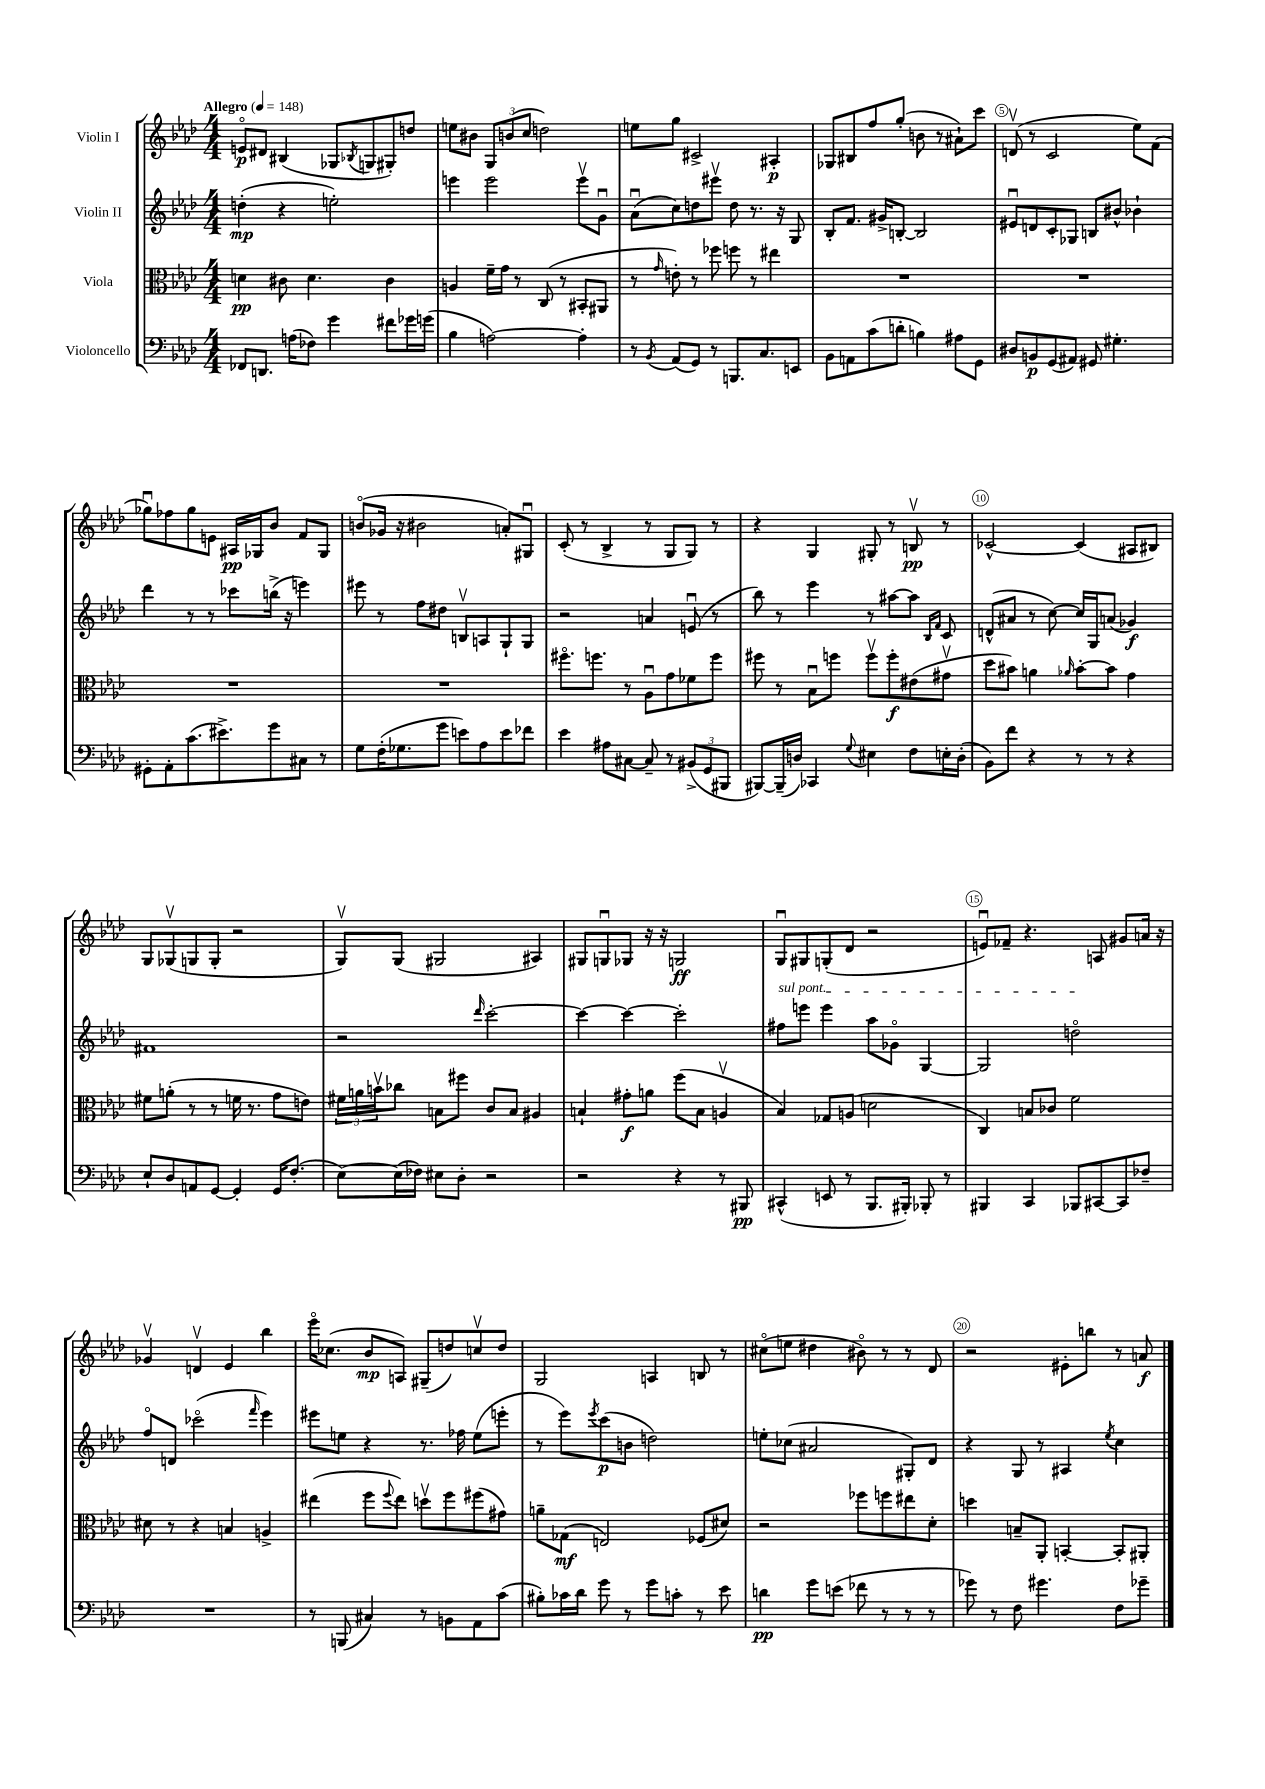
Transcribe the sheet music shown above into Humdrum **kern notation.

**kern	**kern	**kern	**kern
*staff4	*staff3	*staff2	*staff1
*clefF4	*clefC3	*clefG2	*clefG2
*k[b-e-a-d-]	*k[b-e-a-d-]	*k[b-e-a-d-]	*k[b-e-a-d-]
*M4/4	*M4/4	*M4/4	*M4/4
*MM148	*MM148	*MM148	*MM148
8FF-/L	4d\	(4dd'\	8eo/L
8.DD/J	.	.	8d#/J
.	8c#\	4r	(4B#/
(16A\LK	.	.	.
8F-\J)	4.d\	.	.
4g\	.	2ee'\)	8G-/L
.	.	.	8qB-/
.	.	.	8G/
8f#\L	4c#\	.	8G#'/)
16g-\L	.	.	8dd/J
(16g\JJ	.	.	.
=	=	=	=
4B-\	4A/	4eee\	8ee\L
.	.	.	8b#\J
[2A\)	16f~\LL	2eee\	12G/L
.	16g\JJ	.	.
.	.	.	(12b/
.	8r	.	.
.	.	.	12cc/J
.	(8C/	.	2dd\)
.	8r	.	.
4A'\]	8BB#'/L	8eeev\L	.
.	8AA#/J	8gu\J	.
=	=	=	=
8r	8r	(8a-u\L	8ee\L
8qBB-/	16qqg/	.	.
(8AA-/L	8e'\)	8cc\)	8gg\J
8GG/J)	8r	8dd\	2c#^/
8r	8ff-\	8eee#v\J	.
8.BBB/L	8ff\	8dd\	.
.	8r	8.r	.
8.C/	.	.	.
.	4ee#\	.	4A#'/
.	.	16r	.
8EE/J	.	8G/	.
=	=	=	=
8BB-\L	1r	8B-'/L	8G-/L
8AA\	.	8.f/J	8B#/
(8c\	.	.	8ff/
.	.	16g#^/LK	.
8d'\J	.	[8B'/J	(8gg'/J
4B\)	.	2B/]	8b\
.	.	.	8r
8A#\L	.	.	8a#`\L)
8GG\J	.	.	8ccc\J
=	=	=	=
8D#/L	1r	8e#u/L	(8dv/
8BB/	.	8d/	8r
(8GG/	.	8c'/	2c/
8AA#/J)	.	8G-/J	.
8GG#/	.	8B/L	.
4.G#'\	.	8b#^^/J	.
.	.	4b-`\	8ee-\L)
.	.	.	(8f\J
=	=	=	=
8GG#'\L	1r	4ddd-\	8gg-u\L)
8AA-'\	.	.	8ff-\
(8.c\	.	8r	8gg-\
.	.	8r	8e\J
8.e#^\)	.	.	.
.	.	8ccc-\L	16A#/LL
.	.	.	16G-/J
8g\	.	(16bb^\Jk	8b-/J
.	.	16r	.
8C#\J	.	4eee\)	8f/L
8r	.	.	8G-/J
=	=	=	=
8G\L	1r	8eee#\	(8bo/L
(16F'\K	.	8r	16g-/Jk
8.G-\	.	.	16r
.	.	8ff\L	2b#\
8g\J	.	8dd#\J	.
8e\L)	.	8Bv/L	.
8A-\	.	8A/	.
8e\	.	8G`/	8a'/L)
8f-\J	.	8G/J	8G#u/J
=	=	=	=
4e-\	8.ff#o\L	2r	(8c'/
.	.	.	8r
.	8.ff\J	.	.
8A#\L	.	.	4B-^/
[8C#\J	8r	.	.
8C#~/]	8A-u\L	4a/	8r
8r	8g\	.	8G/L
(12BB#^/L	8f-\	(8eu/	8G/J)
12GG/	.	.	.
.	8ff\J	8r	8r
12BBB#/J	.	.	.
=	=	=	=
[8BBB#/L)	8ff#\	8bb-\)	4r
(16BBB#~/]L	8r	8r	.
16D/JJ)	.	.	.
4CC-/	8B-u\L	4eee-\	4G/
.	8ff\J	.	.
8qqG/	.	.	.
4E#\	8ffv\L	8r	8G#'/
.	8ff'\	[8aa#\L	8r
8F\L	(8e#\	8aa#\]J	8Bv/
.	.	16qqB-/LL	.
.	.	16qqf/JJ	.
16E'\L	8g#v\J	8c/	8r
(16D'\JJ	.	.	.
=	=	=	=
8BB-\L)	8dd-\L	(8d^^/L	[2c-^^/
8f\J	8b#\J)	8a#/J	.
4r	4a\	8r	.
.	.	[8cc\)	.
.	16qqa-/	.	.
8r	[8b#'\L	16cc/]LL	(4c-/]
.	.	16G/J	.
8r	8b#\]J	(8a/J	.
4r	4g\	4g-/)	8A#/L
.	.	.	8B#/J)
=	=	=	=
8E-`/L	8f#\L	1f#	8G/L
8D-/	(8a'\J	.	(8G-v/
8AA/	8r	.	8G/
[8GG/J	8r	.	8G'/J
4GG'/]	16f\	.	2r
.	8.r	.	.
16GG/LK	8g\L	.	.
(8.F'/J	.	.	.
.	8e\J)	.	.
=	=	=	=
[8E-\L)	24f#\LL	2r	8Gv/L)
.	24a\	.	.
.	24bv\J	.	.
(16E-\]L	8cc-\J	.	(8G/J
16F-\JJ)	.	.	.
8E#\L	8B\L	.	2G#/
8D-'\J	8ff#\J	.	.
.	.	16qqddd-/	.
2r	8c/L	[2ccc'\	.
.	8B/J	.	.
.	4A#/	.	4A#/)
=	=	=	=
2r	4B`/	4ccc\_	8G#/L
.	.	.	8Gu/
.	8g#'\L	4ccc\_	8G-/J
.	8a\J	.	16r
.	.	.	16r
4r	(8ff\L	2ccc'\]	2G/
.	8B\J	.	.
8r	4Av/	.	.
8BBB#/	.	.	.
=	=	=	=
(4CC#^^/	4B-/)	8ff#\L	8Gu/L
.	.	8eee\J	8G#/
8EE/	8G-/L	4eee\	(8G'/
8r	(8A/J	.	8d-/J
8.BBB-/L	2d\	8aa-\L	2r
.	.	8g-o\J	.
16BBB#'/Jk)	.	.	.
8BBB-'/	.	[4G/	.
8r	.	.	.
=	=	=	=
4BBB#/	4C/)	2G/]	8eu/L)
.	.	.	8f-~/J
4CC/	8B/L	.	4.r
.	8c-/J	.	.
8BBB-/L	2f\	2ddo\	.
[8CC#/	.	.	8A/
8CC#/]	.	.	8g#/L
8F-~/J	.	.	16a/Jk
.	.	.	16r
=	=	=	=
1r	8d#\	8ffo/L	4g-v/
.	8r	8d/J	.
.	4r	(2ccc-o\	4dv/
.	4B/	.	4e-/
.	.	16qqfff/	.
.	4A^/	4eee-\)	4bb-\
=	=	=	=
8r	(4ee#\	8eee#\L	16eee-o\LK
.	.	.	(8.cc-\J
(8BBB/	.	8ee\J	.
4C#/)	8ff\L	4r	8b-/L
.	8qqff/	.	.
.	8ee#\J)	.	8A/J)
8r	8ddv\L	8.r	(8G#~/L
8BB\L	8ff\	.	8dd/)
.	.	16ff-\	.
8AA-\	(8ff#\	(8ee\L	8ccv/
(8c\J	8g#\J)	8eee'\J	8dd/J
=	=	=	=
8B#'\L)	8a~\L	8r	2G/
16c-\L	(8G-\J	8eee-\L)	.
16d-\JJ	.	.	.
.	.	8qeee-/	.
8g\	2E/)	(8ccc\	.
8r	.	8b\J	.
8g\L	.	2dd\)	4A/
8c'\J	.	.	.
8r	(8F-/L	.	8B/
8e-\	8d#/J)	.	8r
=	=	=	=
4d\	2r	8ee'\L	(8cc#o\L
.	.	(8cc-\J	8ee\J
8g\L	.	2a#/	4dd#\
(8e\J	.	.	.
8f-\	8ff-\L	.	8b#o\)
8r	8ff\	.	8r
8r	8ee#\	8G#'/L)	8r
8r	8d-'\J	8d-/J	8d-/
=	=	=	=
8g-\)	4dd\	4r	2r
8r	.	.	.
8F\	8B~/L	8G/	.
4.g#\	8AA-'/J	8r	.
.	[4BB'/	4A#/	8e#'\L
.	.	.	8bb\J
.	.	8qee-/	.
8F\L	8BB'/]L	4cc\	8r
8g-~\J	8AA#'/J	.	8a/
==	==	==	==
*-	*-	*-	*-
